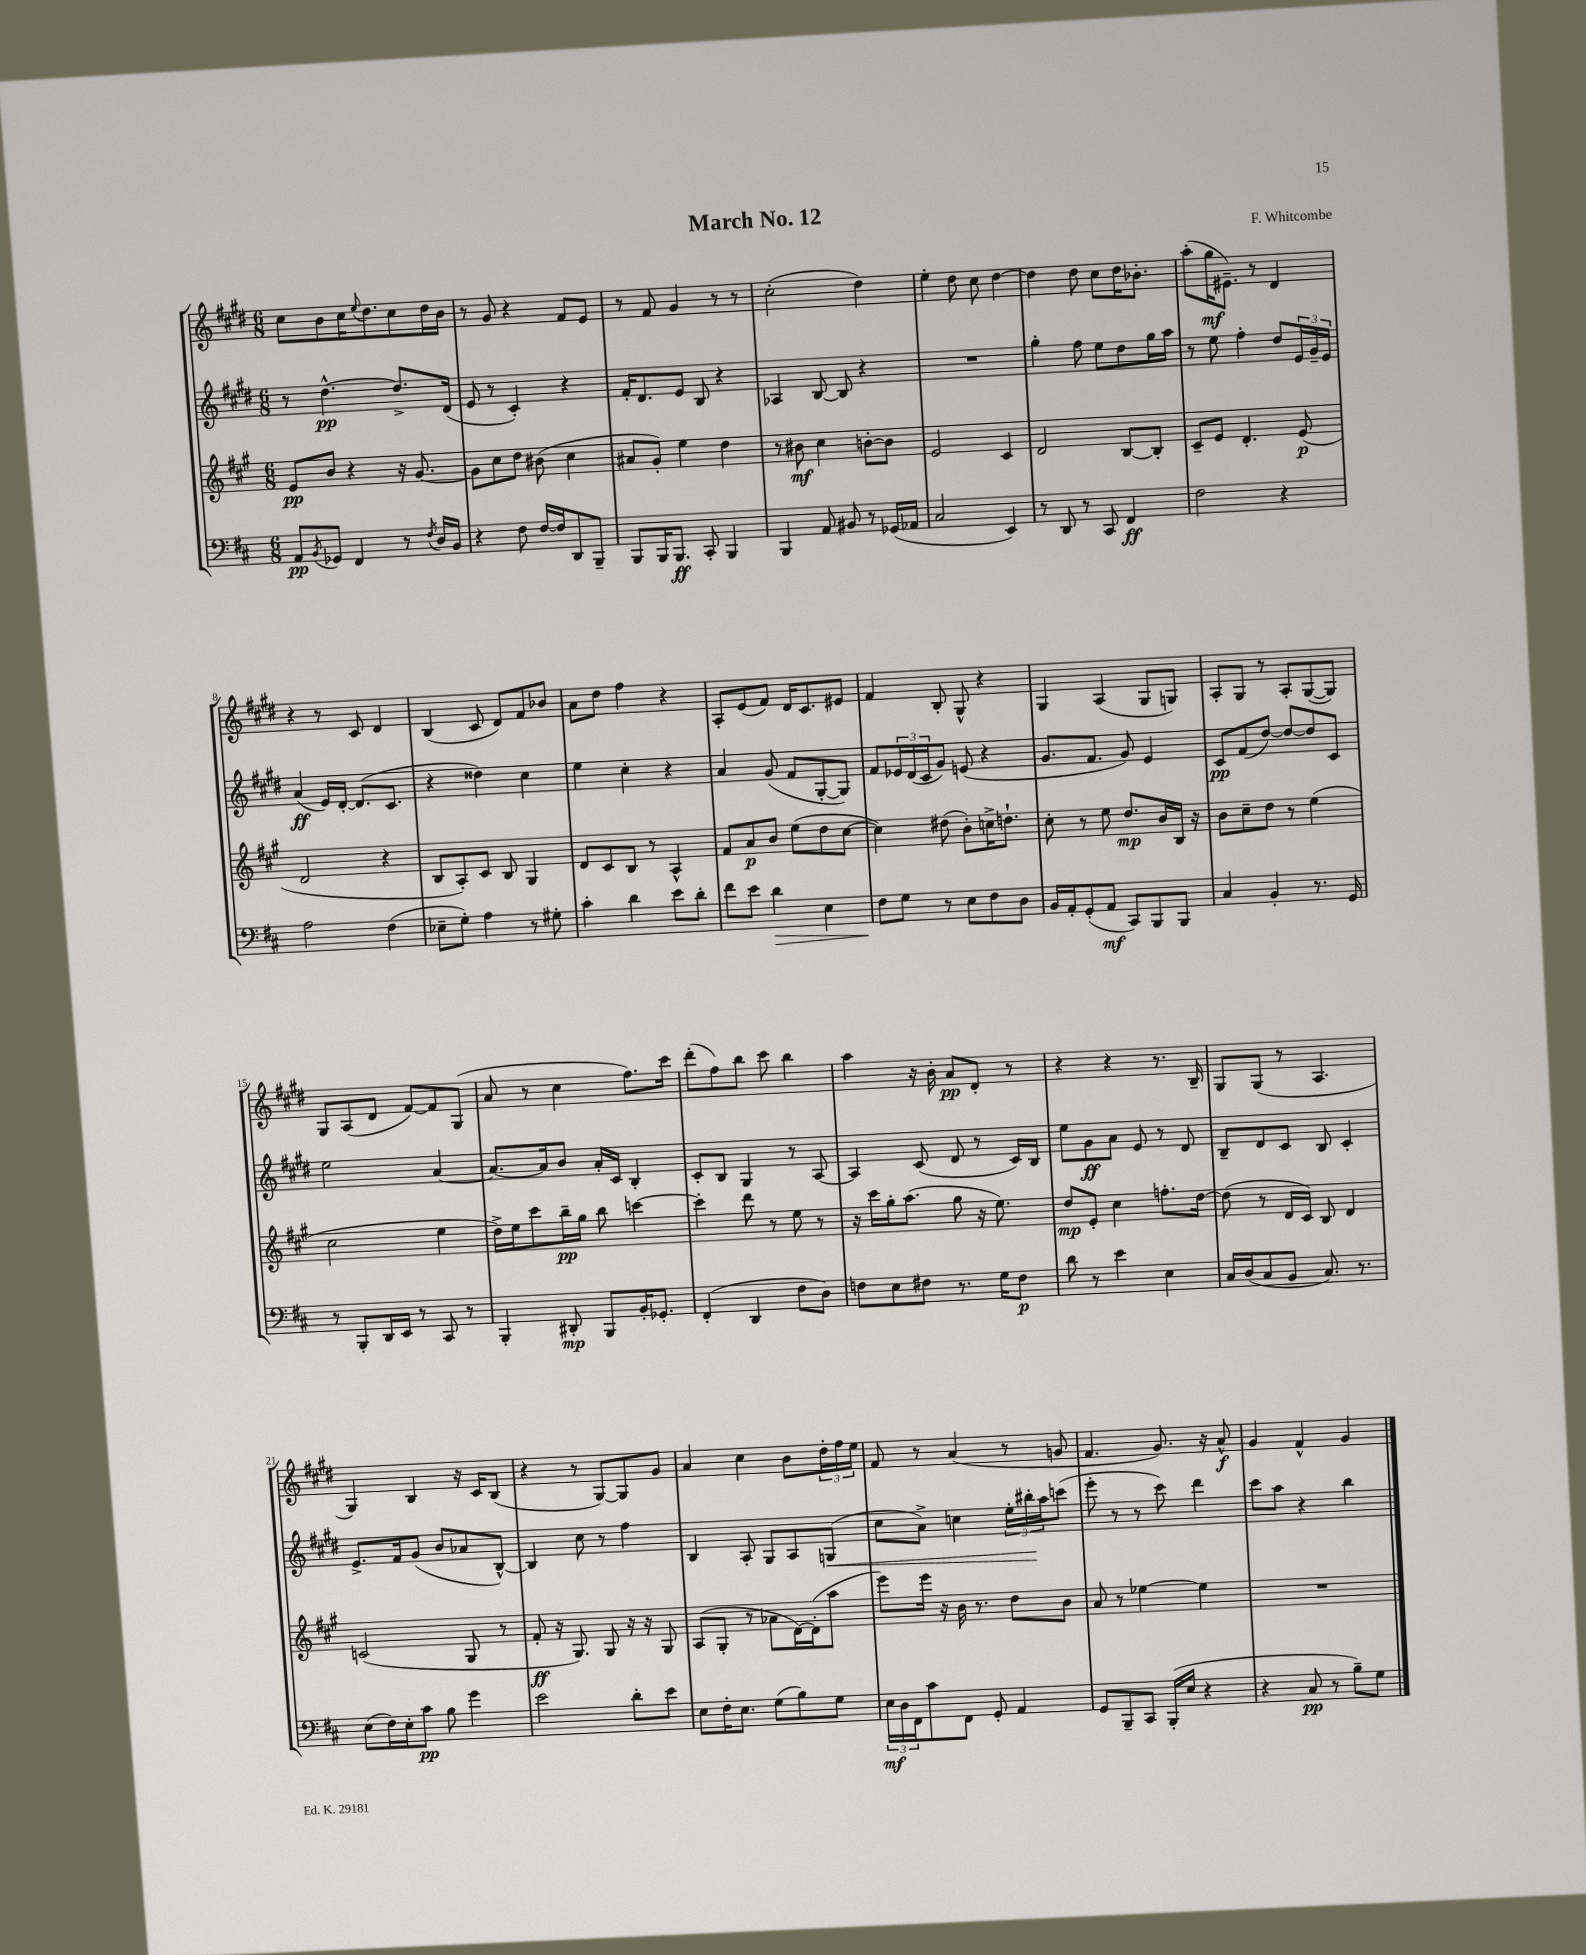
\header { title = "March No. 12" composer = "F. Whitcombe" }
<<
\new StaffGroup <<
\new Staff = "s0" {
    \clef treble \key e \major \numericTimeSignature \time 6/8
    cis''8 b'8 cis''16 \appoggiatura { e''8 } dis''8. cis''8 dis''16 b'16 |
    r8 gis'8 r4 fis'8 e'8 |
    r8 fis'8 gis'4 r8 r8 |
    cis''2-.( dis''4) |
    e''4-. dis''8 cis''8 dis''4~ |
    dis''4 dis''8 cis''8 dis''16 bes'8.-. |
    a''8-.( gis''16\mf eis'8.--) r8 dis'4 |
    r4 r8 cis'8 dis'4 |
    b4( cis'8 dis'8) fis'8 bes'8 |
    a'8 dis''8 fis''4 r4 |
    a8-. e'8( fis'8) dis'16 cis'8. eis'8 |
    fis'4 b8-. gis8-^ r4 |
    gis4 a4( gis8 g8) |
    a8-. gis8 r8 a8-. gis8~( gis8) |
    gis8 a8( dis'8 fis'8~) fis'8 gis8( |
    a'8 r8 cis''4 fis''8.) cis'''16 |
    dis'''8-.( fis''8) b''8 cis'''8 b''4 |
    a''4 r16 b'16-. a'8\pp dis'8-. r8 |
    r4 r4 r8. b16-- |
    gis8 gis8( r8 a4. |
    gis4) b4 r16 cis'16 b8( |
    r4 r8 gis8~) gis8 gis'8 |
    a'4 cis''4 b'8 \tuplet 3/2 { dis''16-. fis''16 e''16 } |
    fis'8 r8 a'4( r8 g'8 |
    fis'4. gis'8.) r16 a'8-^\f |
    gis'4 fis'4-^ gis'4 \bar "|." |
}
\new Staff = "s1" {
    \clef treble \key e \major \numericTimeSignature \time 6/8
    r8 dis''4.~-^\pp dis''8.-> dis'16( |
    e'8 r8 cis'4-.) r4 |
    fis'16-. dis'8. e'8 b8 r4 |
    aes4 b8~ b8 r4 |
    R2. |
    gis''4-. fis''8 e''8 dis''8 gis''16 a''16 |
    r8 e''8 fis''4-. dis''8 \tuplet 3/2 { e'16 gis'16-- e'16 } |
    a'4\ff( e'16) dis'16~-. dis'8.( cis'8. |
    r4 disis''4) cis''4 |
    e''4 cis''4-. r4 |
    a'4 gis'8( fis'8 gis8~-. gis8) |
    fis'8 \tuplet 3/2 { ees'16 dis'16( cis'16 } gis'8) e'8( r4 |
    gis'8. fis'8. gis'8) e'4 |
    cis'8\pp fis'8( dis''8~) dis''8~ dis''8 cis'8 |
    e''2 a'4~ |
    a'8.~ a'16 b'8 a'16-. cis'16 b4-. |
    cis'8-. b8 gis4 r8 a8~ |
    a4 cis'8( dis'8 r8 cis'16) b16 |
    e''8 gis'8\ff a'8 e'8 r8 dis'8 |
    b8-- dis'8 cis'8 b8 cis'4-. |
    e'8.-> fis'16 gis'8( b'8 aes'8 b8~-^) |
    b4 cis''8 r8 fis''4 |
    b4 a8-. gis8 a8 g8\<( |
    cis''8 a'8->) c''4 \tuplet 3/2 { e''16-. bis''16-.\! a''16 } c'''8( |
    e'''8-. r8 r8 cis'''8) dis'''4 |
    cis'''8 a''8 r4 b''4 \bar "|." |
}
\new Staff = "s2" {
    \clef treble \key a \major \numericTimeSignature \time 6/8
    e'8\pp b'8 r4 r16 gis'8.~ |
    gis'8 cis''8 d''8 bis'8( cis''4 |
    ais'8 gis'8-.) e''4 d''4 |
    r8 bis'8\mf cis''4 b'8~-. b'8 |
    e'2 cis'4 |
    d'2 b8~ b8-. |
    cis'8-- e'8 d'4.-. e'8\p( |
    d'2 r4 |
    b8 a8-.) cis'8 b8 gis4 |
    d'8 cis'8 b8 r8 a4-^ |
    fis'8 a'8\p b'8 e''8( d''8 cis''8~ |
    cis''4) dis''8( b'8-.) c''16-> d''8.-! |
    cis''8-. r8 e''8 d''8.\mp b'16 b16 r16 |
    b'8 cis''8-- d''8 r8 e''4( |
    cis''2 e''4 |
    d''16->) e''16 cis'''8 b''16--\pp gis''16 b''8 c'''4~ |
    c'''4-. d'''8 r8 e''8 r8 |
    r16 cis'''16 gis''16-. a''8.( gis''8 r16 e''8.) |
    d''8\mp e'8-. cis''4 f''8.-. d''16~ |
    d''8( r8 d'16 cis'16) b8 d'4 |
    c'2( gis8 r8 |
    fis'8-.\ff r16 gis8.) gis8 r16 r16 gis8 |
    a8( gis8-. r8 aes'8 d'16~) d'16-.( a''8 |
    e'''8) e'''16 r16 b'16 r8. d''8 b'8 |
    a'8 r8 ees''4~ ees''4 |
    R2. \bar "|." |
}
\new Staff = "s3" {
    \clef bass \key d \major \numericTimeSignature \time 6/8
    a,8\pp \acciaccatura { b,8 } ges,8 fis,4 r8 \acciaccatura { fis8 } d16 b,16 |
    r4 fis8 fis16~ fis16 d,8 b,,8-- |
    b,,8 b,,16 b,,8.\ff cis,8-. b,,4 |
    b,,4 a,8 bis,8 r8 ges,16( aes,16 |
    cis2 e,4) |
    r8 d,8 r8 cis,8 fis,4\ff |
    fis2 r4 |
    a2 fis4( |
    ees8-- g8-.) a4 r8 gis8-. |
    cis'4-. d'4 e'8 d'8-. |
    fis'8 e'8 d'4\> e4 |
    fis8\! g8 r8 e8 fis8 d8 |
    b,16 a,16-. g,8-.( a,8\mf cis,8) b,,8 b,,8 |
    cis4 b,4-. r8. g,16 |
    r8 b,,8-. d,16 e,16 r8 cis,8 r8 |
    b,,4-. dis,8-.\mp b,,8 b,16-. ges,8.-. |
    fis,4-.( d,4 fis8 d8) |
    f8 e8 fis8 r8. g16 fis8\p |
    d'8 r8 e'4 e4 |
    cis16 d16( cis8 b,8 cis8.) r8. |
    e8( fis16) e16-. cis'8\pp b8 g'4 |
    e'2 d'8-. e'8 |
    e8 fis16-. e8. g8( b8) g8 |
    \tuplet 3/2 { e16\mf d16 fis,16 } cis'8 fis,8 g,8-. a,4 |
    g,8 b,,8-- cis,8 b,,16-.( e16 r4 |
    r4 cis8\pp r8 b8--) g8 \bar "|." |
}
>>
>>
